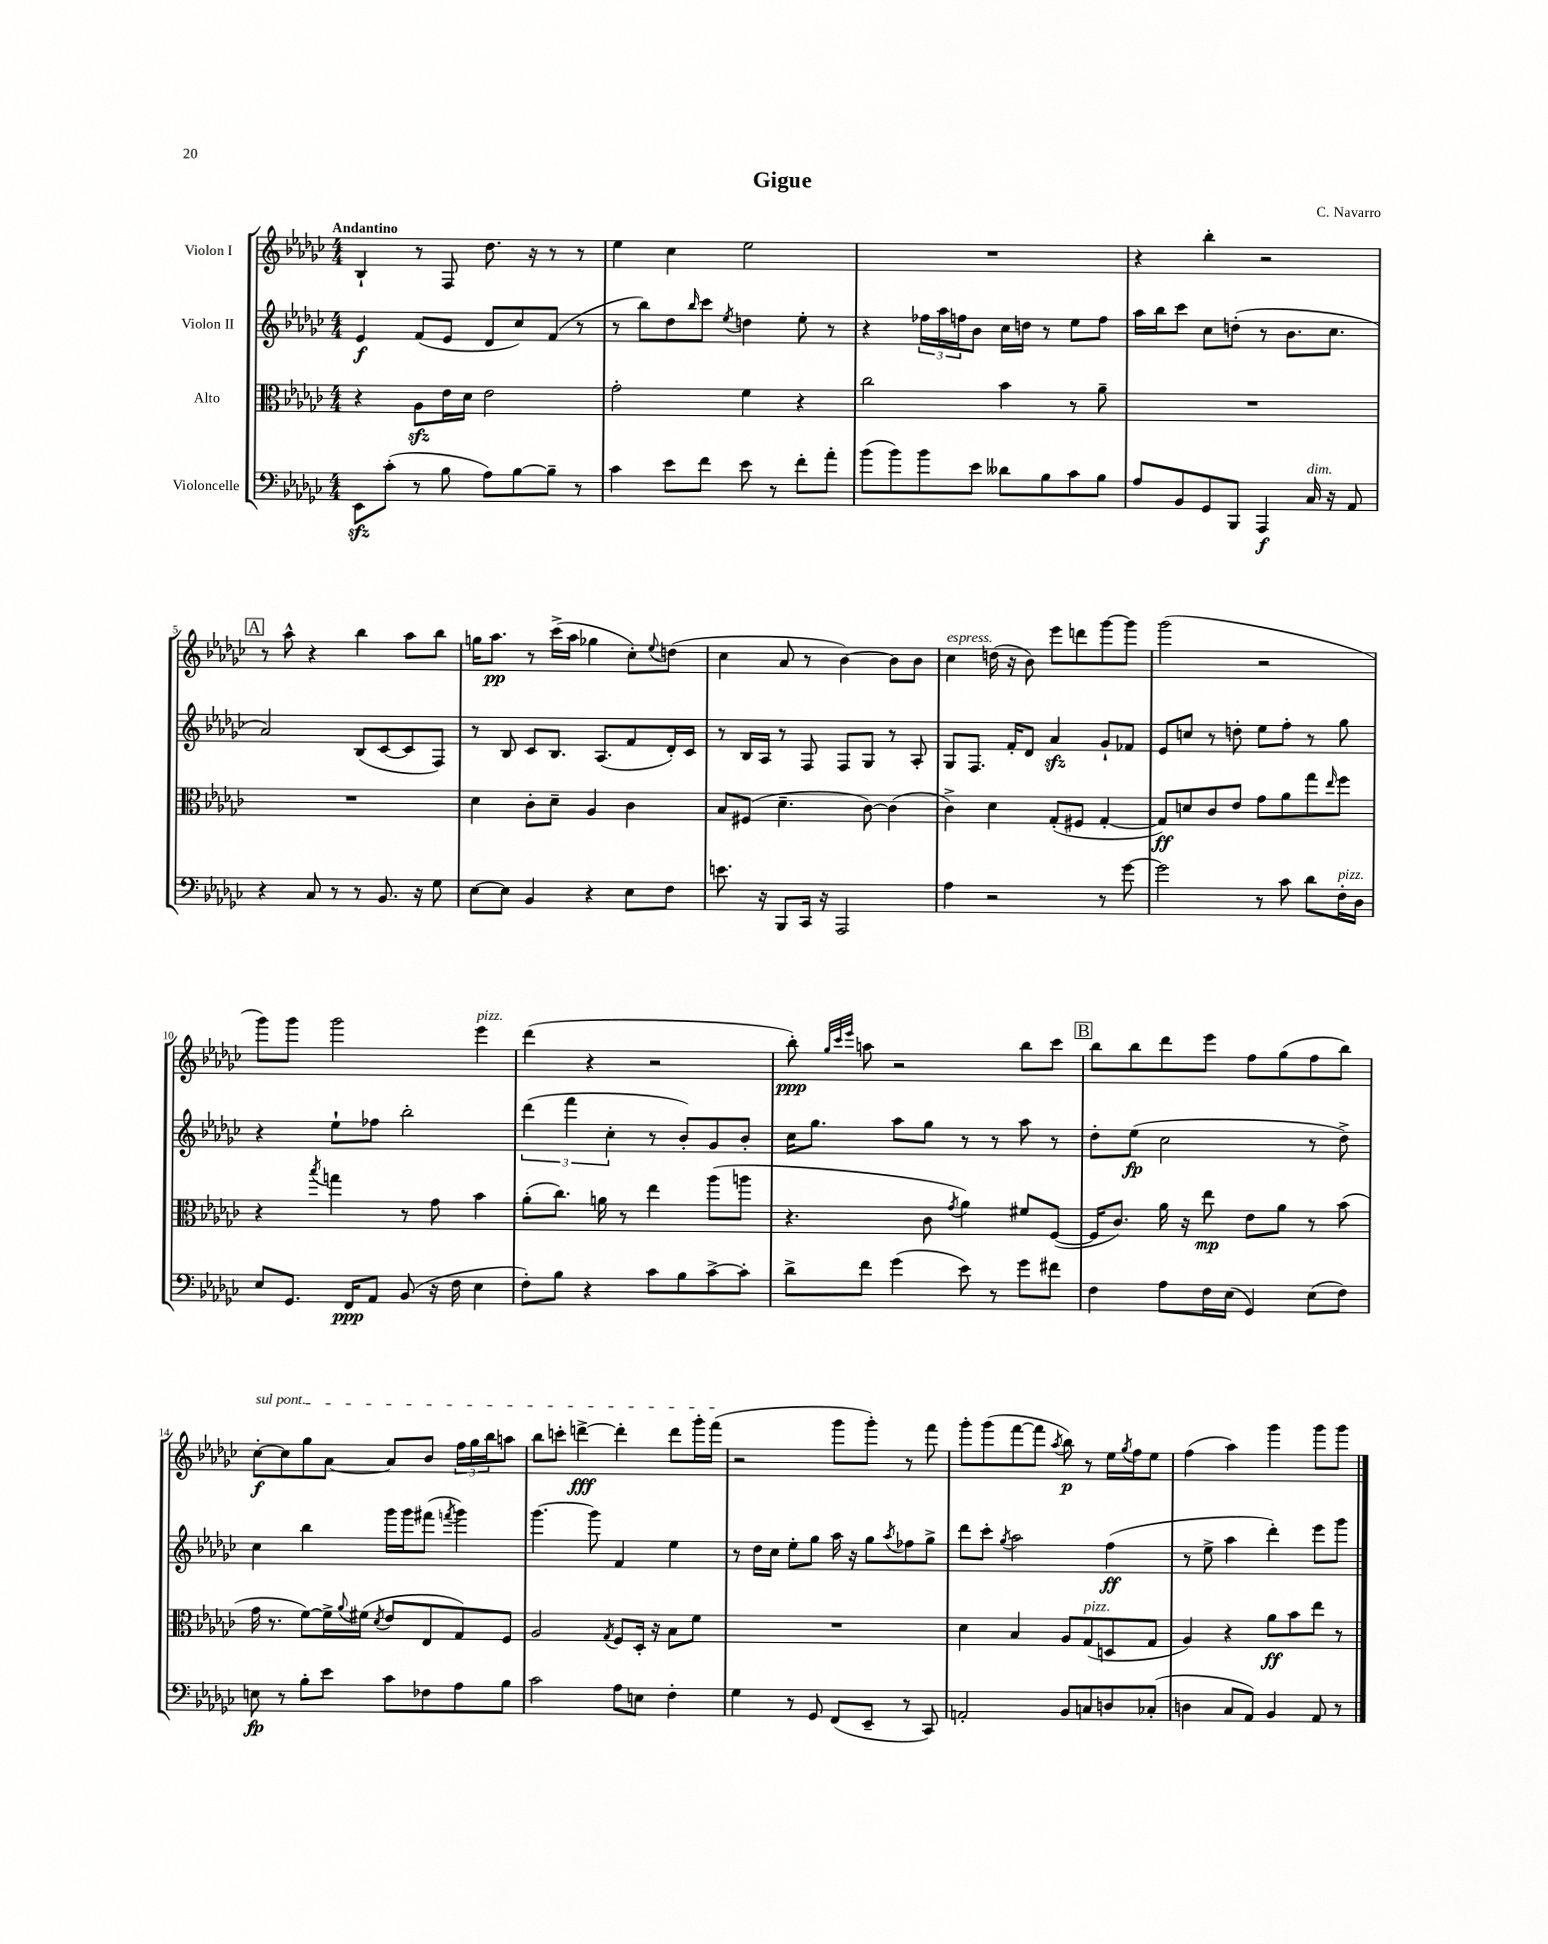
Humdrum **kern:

**kern	**dynam	**kern	**dynam	**kern	**dynam	**kern	**dynam
*part4	*part4	*part3	*part3	*part2	*part2	*part1	*part1
*staff4	*staff4	*staff3	*staff3	*staff2	*staff2	*staff1	*staff1
*I"Violoncelle	*	*I"Alto	*	*I"Violon II	*	*I"Violon I	*
*clefF4	*	*clefC3	*	*clefG2	*	*clefG2	*
*k[b-e-a-d-g-c-]	*	*k[b-e-a-d-g-c-]	*	*k[b-e-a-d-g-c-]	*	*k[b-e-a-d-g-c-]	*
*M4/4	*	*M4/4	*	*M4/4	*	*M4/4	*
=1	=1	=1	=1	=1	=1	=1	=1
!	!	!	!	!	!	!LO:TX:a:B:t=Andantino	!
8EE-zz\L	.	4r	.	4e-/	f	4B-`/	.
(8c-'\J	.	.	.	.	.	.	.
8r	.	8A-zz\L	.	(8f/L	.	8r	.
8B-\	.	16e-\L	.	8e-/J	.	8F/	.
.	.	16d-\JJ	.	.	.	.	.
8A-\L)	.	2e-\	.	8d-/L	.	8.dd-\	.
[8B-\	.	.	.	8cc-/)	.	.	.
.	.	.	.	.	.	16r	.
8B-~\J]	.	.	.	(8f/J	.	8r	.
8r	.	.	.	8r	.	8r	.
=2	=2	=2	=2	=2	=2	=2	=2
4c-\	.	2g-'\	.	8r	.	4ee-\	.
.	.	.	.	8bb-\L)	.	.	.
8e-\L	.	.	.	8dd-\	.	4cc-\	.
.	.	.	.	16qqbb-/	.	.	.
8f\J	.	.	.	8ccc-\J	.	.	.
.	.	.	.	8qee-/	.	.	.
8e-\	.	4f\	.	4ddn\	.	2ee-\	.
8r	.	.	.	.	.	.	.
8f'\L	.	4r	.	8ee-'\	.	.	.
8a-'\J	.	.	.	8r	.	.	.
=3	=3	=3	=3	=3	=3	=3	=3
(8b-\L	.	2cc-\	.	4r	.	1r	.
8b-\)	.	.	.	.	.	.	.
8b-\	.	.	.	24ff-X\LL	.	.	.
.	.	.	.	24aa-\	.	.	.
.	.	.	.	24ffn\J	.	.	.
8e-\J	.	.	.	8b-\J	.	.	.
8d--X\L	.	4b-\	.	16cc-\LL	.	.	.
.	.	.	.	16ddn\JJ	.	.	.
8B-\	.	.	.	8r	.	.	.
8c-\	.	8r	.	8ee-\L	.	.	.
8B-\J	.	8a-~\	.	8ff\J	.	.	.
=4	=4	=4	=4	=4	=4	=4	=4
8A-/L	.	1r	.	16aa-\LL	.	4r	.
.	.	.	.	16bb-\J	.	.	.
8BB-/	.	.	.	8ccc-\J	.	.	.
8GG-/	.	.	.	8cc-\L	.	4bb-'\	.
8BBB-/J	.	.	.	(8ddn'\J	.	.	.
4AAA-/	f	.	.	8r	.	2r	.
.	.	.	.	8.b-\L	.	.	.
!LO:TX:a:i:t=dim.	!	!	!	!	!	!	!
16C-/	.	.	.	.	.	.	.
16r	.	.	.	8.cc-\J	.	.	.
8AA-/	.	.	.	.	.	.	.
!!LO:LB:g=z
!!LO:REH:place=s1:t=A
=5	=5	=5	=5	=5	=5	=5	=5
4r	.	1r	.	2a-/)	.	8r	.
.	.	.	.	.	.	8aa-^^\	.
8C-/	.	.	.	.	.	4r	.
8r	.	.	.	.	.	.	.
8r	.	.	.	(8B-/L	.	4bb-\	.
8.BB-/	.	.	.	[8c-/	.	.	.
.	.	.	.	8c-/]	.	8aa-\L	.
16r	.	.	.	.	.	.	.
8G-\	.	.	.	8F/J)	.	8bb-\J	.
=6	=6	=6	=6	=6	=6	=6	=6
[8E-\L	.	4d-\	.	8r	.	16ggn\KL	.
.	.	.	.	.	.	8.aa-\J	pp
8E-\J]	.	.	.	8B-/	.	.	.
4BB-/	.	8c-'\L	.	8c-/L	.	8r	.
.	.	8d-~\J	.	8.B-/J	.	(16ccc-^\LL	.
.	.	.	.	.	.	16aa-\JJ	.
4r	.	4A-/	.	.	.	4gg-X\	.
.	.	.	.	(8.A-/L	.	.	.
8E-\L	.	4c-\	.	8f/	.	8cc-'\L)	.
.	.	.	.	.	.	8qqee-/	.
8F\J	.	.	.	16d-'/L)	.	(8ddn\J	.
.	.	.	.	16c-/JJ	.	.	.
=7	=7	=7	=7	=7	=7	=7	=7
8.en\	.	8B-/L	.	8r	.	4cc-\	.
.	.	(8F#X/J	.	16B-/LL	.	.	.
16r	.	.	.	16A-/JJ	.	.	.
8BBB-/L	.	4.d-~\	.	8r	.	8a-/	.
16CC-/Jk	.	.	.	8F/	.	8r	.
16r	.	.	.	.	.	.	.
2AAA-/	.	.	.	8F/L	.	[4b-\)	.
.	.	[8c-\)	.	8G-/J	.	.	.
.	.	(4c-\]	.	8r	.	8b-\L]	.
.	.	.	.	8A-'/	.	8b-\J	.
=8	=8	=8	=8	=8	=8	=8	=8
!	!	!	!	!	!	!LO:TX:a:i:t=espress.	!
4A-\	.	4c-^\)	.	8G-/L	.	4cc-\	.
.	.	.	.	8.F/J	.	.	.
2r	.	4d-\	.	.	.	(16ddn\	.
.	.	.	.	16f'/KL	.	16r	.
.	.	.	.	8d-/J	.	8b-\)	.
.	.	(8G-'/L	.	4a-zz/	.	8eee-\L	.
.	.	8F#X/J	.	.	.	8dddn\	.
8r	.	[4G-'/	.	8g-`/L	.	[8ggg-\	.
[8g-\	.	.	.	8f-X/J	.	8ggg-\J]	.
=9	=9	=9	=9	=9	=9	=9	=9
2g-\]	.	8G-/L])	ff	8e-/L	.	(2ggg-\	.
.	.	8dn/	.	8ccn/J	.	.	.
.	.	8c-/	.	8r	.	.	.
.	.	8e-/J	.	8ddn'\	.	.	.
8r	.	8g-\L	.	8ee-\L	.	2r	.
8c-\	.	8a-\	.	8ff'\J	.	.	.
8d-\L	.	8gg-\	.	8r	.	.	.
.	.	16qqee-/	.	.	.	.	.
!LO:TX:a:i:t=pizz.	!	!	!	!	!	!	!
16F'\L	.	8ff\J	.	8gg-\	.	.	.
16D-\JJ	.	.	.	.	.	.	.
!!LO:LB:g=z
=10	=10	=10	=10	=10	=10	=10	=10
8E-/L	.	4r	.	4r	.	8ggg-\L)	.
8.GG-/J	.	.	.	.	.	8ggg-\J	.
.	.	8qbb-/	.	.	.	.	.
.	.	4ggn\	.	8ee-`\L	.	2ggg-\	.
16FF/KL	ppp	.	.	.	.	.	.
8AA-/J	.	.	.	8ff-X\J	.	.	.
(8BB-/	.	8r	.	2bb-'\	.	.	.
16r	.	8g-\	.	.	.	.	.
16F\	.	.	.	.	.	.	.
!	!	!	!	!	!	!LO:TX:a:i:t=pizz.	!
4E-\	.	4b-\	.	.	.	4eee-\	.
=11	=11	=11	=11	=11	=11	=11	=11
8F'\L)	.	(8a-'\L	.	(6ddd-\	.	(4ddd-\	.
8B-\J	.	8.cc-\J)	.	.	.	.	.
.	.	.	.	6fff\	.	.	.
4r	.	.	.	.	.	4r	.
.	.	16an\	.	.	.	.	.
.	.	.	.	6cc-'\	.	.	.
.	.	8r	.	.	.	.	.
8c-\L	.	4ee-\	.	8r	.	2r	.
8B-\	.	.	.	8b-'/L)	.	.	.
[8c-^\	.	(8aa-\L	.	8g-/	.	.	.
8c-'\J]	.	8aan\J	.	8b-'/J	.	.	.
=12	=12	=12	=12	=12	=12	=12	=12
8d-^\L	.	4.r	.	16cc-\KL	.	8bb-'\)	ppp
.	.	.	.	8.gg-\J	.	.	.
.	.	.	.	.	.	32qqgg-/LLL	.
.	.	.	.	.	.	32qqccc-/	.
.	.	.	.	.	.	32qqeee-/JJJ	.
8f\J	.	.	.	.	.	8aan\	.
(4g-\	.	.	.	8aa-\L	.	2r	.
.	.	8c-\	.	8gg-\J	.	.	.
.	.	8qg-/	.	.	.	.	.
8e-\)	.	4a-\)	.	8r	.	.	.
8r	.	.	.	8r	.	.	.
8g-\L	.	8f#X/L	.	8aa-\	.	8bb-\L	.
8f#X\J	.	([8F/J	.	8r	.	8ccc-\J	.
!!LO:REH:place=s1:t=B
=13	=13	=13	=13	=13	=13	=13	=13
4F\	.	16F/KL]	.	8dd-'\L	.	8bb-\L	.
.	.	8.c-/J)	.	.	.	.	.
.	.	.	.	(8ee-\J	fp	8bb-\	.
8A-\L	.	16a-\	.	2cc-\	.	8ddd-\	.
.	.	16r	.	.	.	.	.
16F\L	.	8ee-\	mp	.	.	8eee-\J	.
(16E-\JJ	.	.	.	.	.	.	.
4GG-/)	.	8e-\L	.	.	.	8ff\L	.
.	.	8a-\J	.	.	.	(8gg-\	.
(8E-\L	.	8r	.	8r	.	8ff\	.
8F\J)	.	(8b-\	.	8dd-^\)	.	8bb-\J)	.
!!LO:LB:g=z
=14	=14	=14	=14	=14	=14	=14	=14
!	!	!	!	!	!	!LO:TX:a:i:t=sul pont.	!
8En\	fp	16g-\	.	4cc-\	.	[8cc-'\L	f
.	.	8.r	.	.	.	.	.
8r	.	.	.	.	.	8cc-\]	.
8B-'\L	.	[8f\L)	.	4bb-\	.	8gg-\	.
8e-\J	.	16f^\L]	.	.	.	[8a-\J	.
.	.	8qqa-/	.	.	.	.	.
.	.	(16f#X\JJ	.	.	.	.	.
.	.	8qd-/	.	.	.	.	.
8c-\L	.	8e-/L	.	16ggg-\LL	.	8a-/L]	.
.	.	.	.	16ggg-\J	.	.	.
8F-X\	.	8E-/	.	(8fff#X\J	.	8b-/J	.
.	.	.	.	8qfffn/	.	.	.
8A-\	.	8G-/)	.	4ggg-\)	.	24ff\LL	.
.	.	.	.	.	.	24gg-\	.
.	.	.	.	.	.	24bb-\J	.
8B-\J	.	8F/J	.	.	.	8aan\J	.
=15	=15	=15	=15	=15	=15	=15	=15
2c-\	.	2A-/	.	[4.ggg-\	.	8bb-\L	.
.	.	.	.	.	.	8cccn'\J	.
.	.	.	.	.	.	[4dddn^\	fff
.	.	.	.	8ggg-\]	.	.	.
.	.	8qG-/	.	.	.	.	.
8A-\L	.	8F/L	.	4f/	.	4ddd'\]	.
8En\J	.	16D-'/Jk	.	.	.	.	.
.	.	16r	.	.	.	.	.
4F'\	.	8B-\L	.	4ee-\	.	8ddd\L	.
.	.	8f\J	.	.	.	16ggg-'\L	.
.	.	.	.	.	.	(16fff\JJ	.
=16	=16	=16	=16	=16	=16	=16	=16
4G-\	.	1r	.	8r	.	2r	.
.	.	.	.	16dd-\LL	.	.	.
.	.	.	.	16cc-\JJ	.	.	.
8r	.	.	.	8ee-'\L	.	.	.
8GG-/	.	.	.	8gg-\J	.	.	.
(8FF/L	.	.	.	16aa-\	.	8ggg-\L	.
.	.	.	.	16r	.	.	.
8EE-~/J	.	.	.	8gg-\L	.	8ggg-'\J)	.
.	.	.	.	8qaa-/	.	.	.
8r	.	.	.	8ff-X\	.	8r	.
8CC-/)	.	.	.	8gg-^\J	.	8fff\	.
=17	=17	=17	=17	=17	=17	=17	=17
2AAn'/	.	4d-\	.	8ddd-\L	.	8ggg-'\L	.
.	.	.	.	8ccc-'\J	.	(8ggg-\	.
.	.	.	.	8qgg-/	.	.	.
.	.	4B-/	.	2aa-\	.	[8fff\	.
.	.	.	.	.	.	8fff\J]	.
.	.	.	.	.	.	8qaa-/	.
8BB-/L	.	8A-/L	.	.	.	8bb-\)	p
!	!	!LO:TX:a:i:t=pizz.	!	!	!	!	!
8Cn/	.	(8G-/	.	.	.	8r	.
8Dn/	.	8Dn/	.	(4ff\	ff	16ee-\LL	.
.	.	.	.	.	.	8qgg-/	.
.	.	.	.	.	.	16ff\J	.
(8C-X'/J	.	8G-/J	.	.	.	8ee-\J	.
=18	=18	=18	=18	=18	=18	=18	=18
4Dn\	.	4A-/)	.	8r	.	(4ff\	.
.	.	.	.	8ee-^\	.	.	.
8C-/L	.	4r	.	4aa-\	.	4aa-\)	.
8AA-/J)	.	.	.	.	.	.	.
4BB-/	.	8a-\L	ff	4ddd-'\)	.	4ggg-\	.
.	.	8b-\	.	.	.	.	.
8AA-/	.	8ee-\J	.	8eee-\L	.	8ggg-\L	.
8r	.	8r	.	8ggg-\J	.	8ggg-\J	.
==	==	==	==	==	==	==	==
*-	*-	*-	*-	*-	*-	*-	*-
